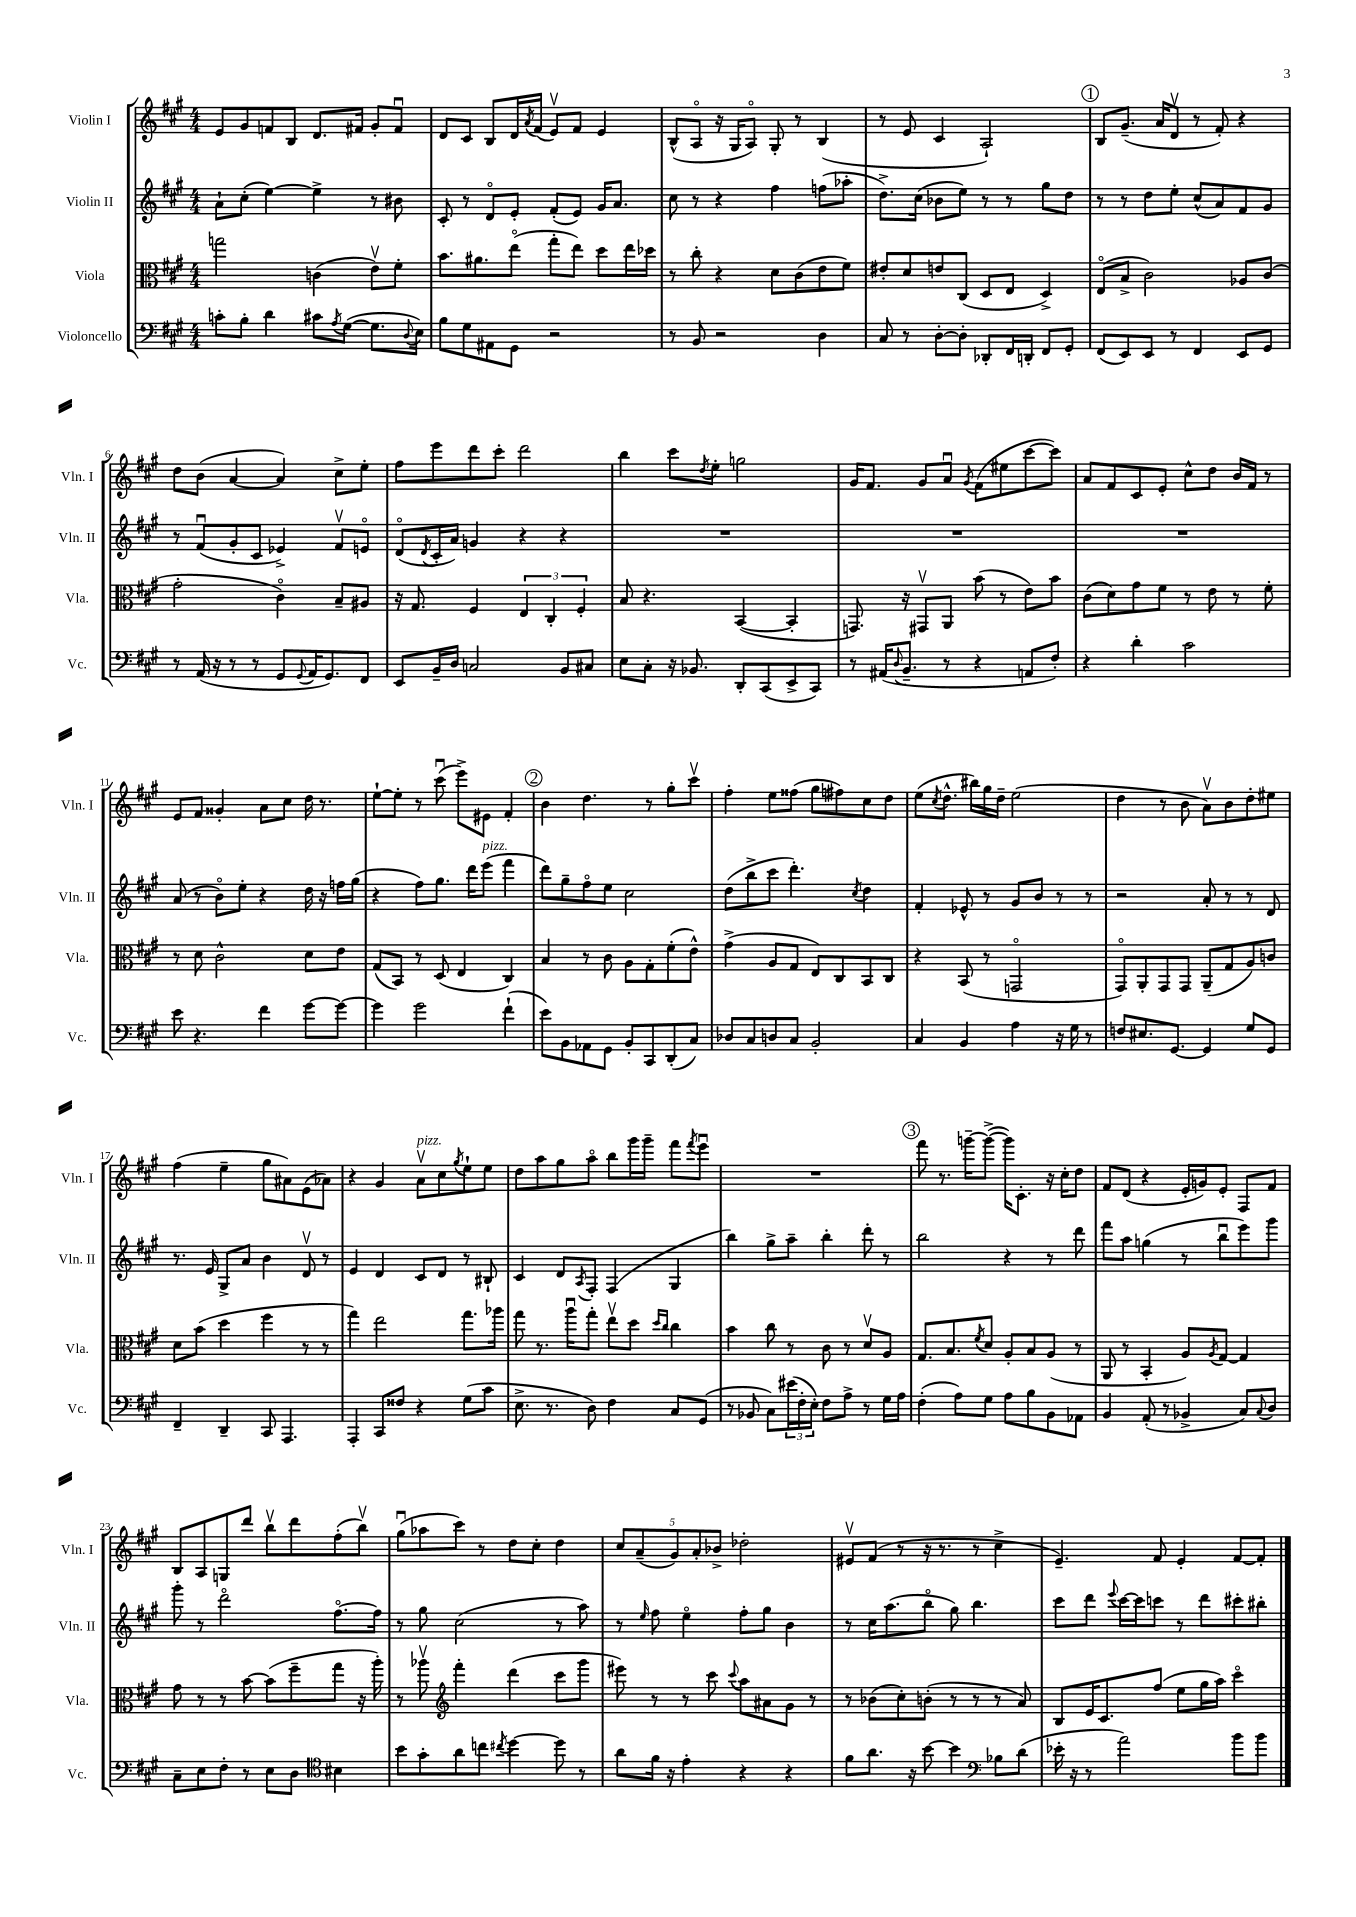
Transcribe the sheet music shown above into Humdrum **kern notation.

**kern	**kern	**kern	**kern
*staff4	*staff3	*staff2	*staff1
*clefF4	*clefC3	*clefG2	*clefG2
*k[f#c#g#]	*k[f#c#g#]	*k[f#c#g#]	*k[f#c#g#]
*M4/4	*M4/4	*M4/4	*M4/4
8c'\L	2gg\	8a`\L	8e/L
8B'\J	.	(8cc#'\J	8g#/
4d\	.	[4ee\)	8f/
.	.	.	8B/J
8c#\L	(4c\	4ee^\]	8.d/L
8qA/	.	.	.
([8G#\J	.	.	.
.	.	.	16f#/Jk
8.G#\]L	8ev\L)	8r	8g#'/L
.	8f#'\J	8b#\	8f#u/J
8qqD/	.	.	.
16E\Jk)	.	.	.
=	=	=	=
8B\L	8.b\L	8c#'/	8d/L
8G#\	.	8r	8c#/J
.	8.a#\	.	.
8AA#\	.	8do/L	8B/L
8GG#\J	(8eeo\J	8e'/J	16d/L
.	.	.	8qa/
.	.	.	(16f#/JJ
2r	8gg#'\L	(8f#'/L	8ev/L)
.	8ee\J)	8e/J)	8f#/J
.	8dd\L	16g#/LK	4e/
.	.	8.a/J	.
.	16ee\L	.	.
.	16dd-\JJ	.	.
=	=	=	=
8r	8r	8cc#\	(8B^^/L
8BB/	8cc#'\	8r	8Ao/J
2r	4r	4r	16r
.	.	.	16G#/LK
.	.	.	8Ao/J)
.	8d\L	4ff#\	8G#'/
.	(8c#\	.	8r
4D\	8e\	(8ff\L	(4B/
.	8f#\J)	8aa-'\J	.
=	=	=	=
8C#/	8e#'/L	8.dd^\L)	8r
8r	8d/	.	8e/
.	.	(16cc#\Jk	.
[8D'\L	8e/	8b-\L	4c#/
8D'\]J	(8C#/J	8ee\J)	.
8DD-'/L	8D/L	8r	2A`/)
16FF#/L	8E/J	8r	.
16DD'/JJ	.	.	.
8FF#/L	4D^/)	8gg#\L	.
8GG#'/J	.	8dd\J	.
=	=	=	=
(8FF#/L	(8Eo/L	8r	8B/L
8EE/)	8B^/J	8r	(8.g#~/J
8EE/J	2c#\)	8dd\L	.
.	.	.	16a/LK
8r	.	8ee'\J	8dv/J
4FF#/	.	(8cc#^^/L	8r
.	.	8a/)	8f#'/)
8EE/L	8A-/L	8f#/	4r
8GG#/J	(8c#/J	8g#/J	.
=	=	=	=
8r	2g#'\	8r	8dd\L
(16AA/	.	(8f#u/L	(8b\J
16r	.	.	.
8r	.	8g#'/	[4a/
8r	.	8c#/J	.
8GG#/L	4c#o\)	4e-^/)	4a/])
8qqGG#/	.	.	.
16AA/K	.	.	.
8.GG#/)	.	.	.
.	8B~/L	8f#v/L	8cc#^\L
8FF#/J	8A#/J	8eo/J	8ee'\J
=	=	=	=
8EE/L	16r	(8do/L	8ff#\L
.	8.G#/	.	.
.	.	8qd/	.
16BB~/L	.	16c#'/L	8eee\
16D/JJ	.	16a/JJ)	.
2C/	4F#/	4g/	8ddd\
.	.	.	8ccc#'\J
.	6E/	4r	2ddd\
.	6C#'/	.	.
8BB/L	.	4r	.
.	6F#'/	.	.
8C#/J	.	.	.
=	=	=	=
8E\L	8B/	1r	4bb\
8C#'\J	4.r	.	.
16r	.	.	8ccc#\L
8.BB-/	.	.	.
.	.	.	8qdd/
.	.	.	8ee'\J
8DD'/L	([4BB/	.	2gg\
(8CC#/	.	.	.
8EE^/	4BB'/]	.	.
8CC#/J)	.	.	.
=	=	=	=
8r	8.GG/)	1r	16g#/LK
.	.	.	8.f#/J
(16AA#/LK	.	.	.
8qqD/	.	.	.
8.BB~/J	16r	.	.
.	8GG#v/L	.	8g#/L
8r	8AA/J	.	8au/J
.	.	.	8qg#/
4r	(8b\	.	(8f#\L
.	8r	.	8ee#\
8AA/L	8e\L)	.	[8ccc#\
8F#'/J)	8b\J	.	8ccc#\]J)
=	=	=	=
4r	(8c#\L	1r	8a/L
.	8d\)	.	8f#/
4d'\	8g#\	.	8c#/
.	8f#\J	.	8e'/J
2c#\	8r	.	8cc#^^\L
.	8e\	.	8dd\J
.	8r	.	16b/LL
.	.	.	16f#/JJ
.	8f#'\	.	8r
=	=	=	=
8e\	8r	(8a/	8e/L
4.r	8d\	8r	8f#/J
.	2c#^^\	8bo\L)	4g##'/
.	.	8ee'\J	.
4f#\	.	4r	8a\L
.	.	.	8cc#\J
[8g#\L	8d\L	16dd\	16dd\
.	.	16r	8.r
8g#\_J	8e\J	16ff\LL	.
.	.	(16gg#\JJ	.
=	=	=	=
4g#\]	(8G#/L	4r	[8ee`\L
.	8BB/J)	.	8ee'\]J
2g#\	8r	8ff#\L)	8r
.	(8D/	8.gg#\J	(8ccc#u\
.	4E/	.	8eee^\L)
.	.	16ddd\LK	.
.	.	(8eee\J	8e#\J
(4f#`\	4C#/)	4fff#\	4f#'/
=	=	=	=
8e\L)	4B/	8ddd\L)	4b\
8BB\	.	8gg#~\	.
8AA-\	8r	8ff#o\	4.dd\
8GG#\J	8c#\	8ee\J	.
8BB'/L	8A\L	2cc#\	.
8CC#/	8G#'\	.	8r
(8DD'/	(8f#'\	.	8gg#'\L
8C#/J)	8e^^\J)	.	8ccc#v\J
=	=	=	=
8D-/L	(4g#^\	(8dd\L	4ff#'\
8C#/	.	8bb^\	.
8D/	8A/L	8ccc#\J	8ee\L
8C#/J	8G#/J	4.ddd'\)	(8ff##\J
2BB'/	8E/L)	.	8gg#\L
.	8C#/	.	8ff#\)
.	.	8qcc#/	.
.	8BB/	4dd\	8cc#\
.	8C#/J	.	8dd\J
=	=	=	=
4C#/	4r	4f#'/	(8ee\L
.	.	.	8qcc#/
.	.	.	8.dd^^\J
4BB/	(8BB/	8e-^^/	.
.	.	.	16bb#\LL)
.	8r	8r	16gg#\
.	.	.	16dd~\JJ
4A\	2GGo/	8g#/L	(2ee\
.	.	8b/J	.
16r	.	8r	.
16G#\	.	.	.
8r	.	8r	.
=	=	=	=
8F/L	8GG#o/L)	2r	4dd\
8.E#/	8AA'/	.	.
.	8GG#/	.	8r
[8.GG#/J	.	.	.
.	8GG#/J	.	8b\
4GG#/]	(8AA~/L	8a'/	8av\L)
.	8G#/	8r	8b\
8G#/L	8A/)	8r	8dd'\
8GG#/J	8c/J	8d/	8ee#\J
=	=	=	=
4FF#~/	8d\L	8.r	(4ff#\
.	(8b\J	.	.
.	.	16e/	.
4DD~/	4dd\	8G#^/L	4ee~\
.	.	8a/J	.
8CC#/	4ff#\	4b\	8gg#\L
4.AAA/	.	.	8a#\)
.	8r	8dv/	(8e\
.	8r	8r	8a-\J)
=	=	=	=
4AAA'/	4gg#\)	4e/	4r
8CC#/L	2ee\	4d/	4g#/
8F##/J	.	.	.
4r	.	8c#/L	8av\L
.	.	8d/J	8cc#\
.	.	.	8qgg#/
(8G#\L	8.gg#\L	8r	8ee`\
8c#\J	.	8B#`/	8ee\J
.	16aa-\Jk	.	.
=	=	=	=
8.E^\	8gg#\	4c#/	8dd\L
.	8.r	.	8aa\
8.r	.	.	.
.	.	8d/L	8gg#\
.	16aau\LK	.	.
.	.	8qA/	.
8D\)	8gg#'\J	8F#'/J	8aao\J
4F#\	8eev\L	(4F#/	8bb\L
.	8dd\J	.	16ggg#\L
.	.	.	16ggg#~\JJ
.	16qqdd/LL	.	.
.	16qqcc#/JJ	.	.
8C#/L	4cc#\	4G#/	8fff#\L
.	.	.	8qfff#/
(8GG#/J	.	.	8eeeu\J
=	=	=	=
8r	4b\	4bb\)	1r
8BB-/	.	.	.
8C#\L)	8cc#\	8gg#^\L	.
(24e#\L	8r	8aa~\J	.
24F#'\	.	.	.
24E'\JJ)	.	.	.
8F#\L	8c#\	4bb'\	.
8A^\J	8r	.	.
8r	8dv/L	8ddd'\	.
16G#\LL	8A/J	8r	.
16A\JJ	.	.	.
=	=	=	=
(4F#'\	8.G#/L	2bb\	8fff#\
.	.	.	8.r
.	8.B/	.	.
8A\L)	.	.	.
.	.	.	[16ggg~\LK
.	8qf#/	.	.
8G#\J	8d/J	.	(8ggg^\_J
8A\L	8A'/L	4r	16ggg\]LK)
.	.	.	8.c#'\J
8B\	8B/	.	.
8BB\	(8A/J	8r	16r
.	.	.	16cc#'\LK
8AA-\J	8r	8ddd\	8dd\J
=	=	=	=
4BB/	8AA/	8fff#\L	8f#/L
.	8r	8aa\J	(8d/J
(8AA'/	4BB'/	(4gg\	4r
8r	.	.	.
4BB-^/	8A/L)	8r	16e'/LL
.	.	.	16g/J)
.	8qA/	.	.
.	[8G#/J	8bbu\L	8e'/J
8C#/L)	4G#/]	8eee\)	8F#/L
8qqC#/	.	.	.
8D/J	.	8ggg#\J	8f#/J
=	=	=	=
8C#~\L	8g#\	8ggg#'\	8B/L
8E\	8r	8r	8A/
8F#'\J	8r	2dddo\	8G/
8r	[8b\	.	8ddd/J
8E\L	(8b\]L	.	8bbv\L
8D\J	8ff#~\	.	8ddd\
*clefC4	*	*	*
4B#\	8gg#\J	[8.ff#o\L	(8ff#'\
.	16r	.	8bbv\J)
.	16aa'\)	16ff#\]Jk	.
=	=	=	=
8b\L	8r	8r	(8gg#u\L
8g#'\	8aa-v\	8gg#\	8aa-\
*	*clefG2	*	*
8a\	4fff#'\	(2cc#\	8ccc#\J)
8cc\J	.	.	8r
8qcc#/	.	.	.
[4dd\	(4ddd\	.	8dd\L
.	.	.	8cc#'\J
8dd\]	8ccc#\L	8r	4dd\
8r	8ggg#\J	8aa\)	.
=	=	=	=
8a\L	8eee#\)	8r	10cc#/L
.	.	.	(10a~/
.	.	16qqee/	.
16f#\Jk	8r	8ff#\	.
16r	.	.	.
.	.	.	10g#/)
4e'\	8r	4eeo\	.
.	.	.	10a'/
.	8ccc#\	.	.
.	.	.	10b-^/J
.	8qqccc#/	.	.
4r	8aa\L	8ff#'\L	2dd-'\
.	8a#\	8gg#\J	.
4r	8g#\J	4b\	.
.	8r	.	.
=	=	=	=
8f#\L	8r	8r	8e#v/L
8.a\J	(8b-\L	16cc#\LK	(8f#/J
.	.	(8.aa\	.
.	8cc#'\)	.	8r
16r	.	.	.
[8b\	(8b'\J	8bbo\J	16r
.	.	.	8.r
4b\]	8r	8gg#\)	.
.	8r	4.bb\	8r
*clefF4	*	*	*
8B-\L	8r	.	4cc#^\
(8d\J	8a/)	.	.
=	=	=	=
16e-'\	8B/L	8ccc#\L	4.e~/)
16r	.	.	.
8r	16e/K	8ddd\J	.
.	8.c#/	.	.
.	.	8qqeee/	.
2a\)	.	[16ccc#\LL	.
.	.	16ccc#\]J	.
.	(8ff#/J	8ccc\J	8f#/
.	8ee\L	8r	4e'/
.	16gg#\L	8ddd\L	.
.	16aa\JJ)	.	.
8b\L	4ccc#o\	8ccc#'\	[8f#/L
8b\J	.	8bb#'\J	8f#'/]J
==	==	==	==
*-	*-	*-	*-
